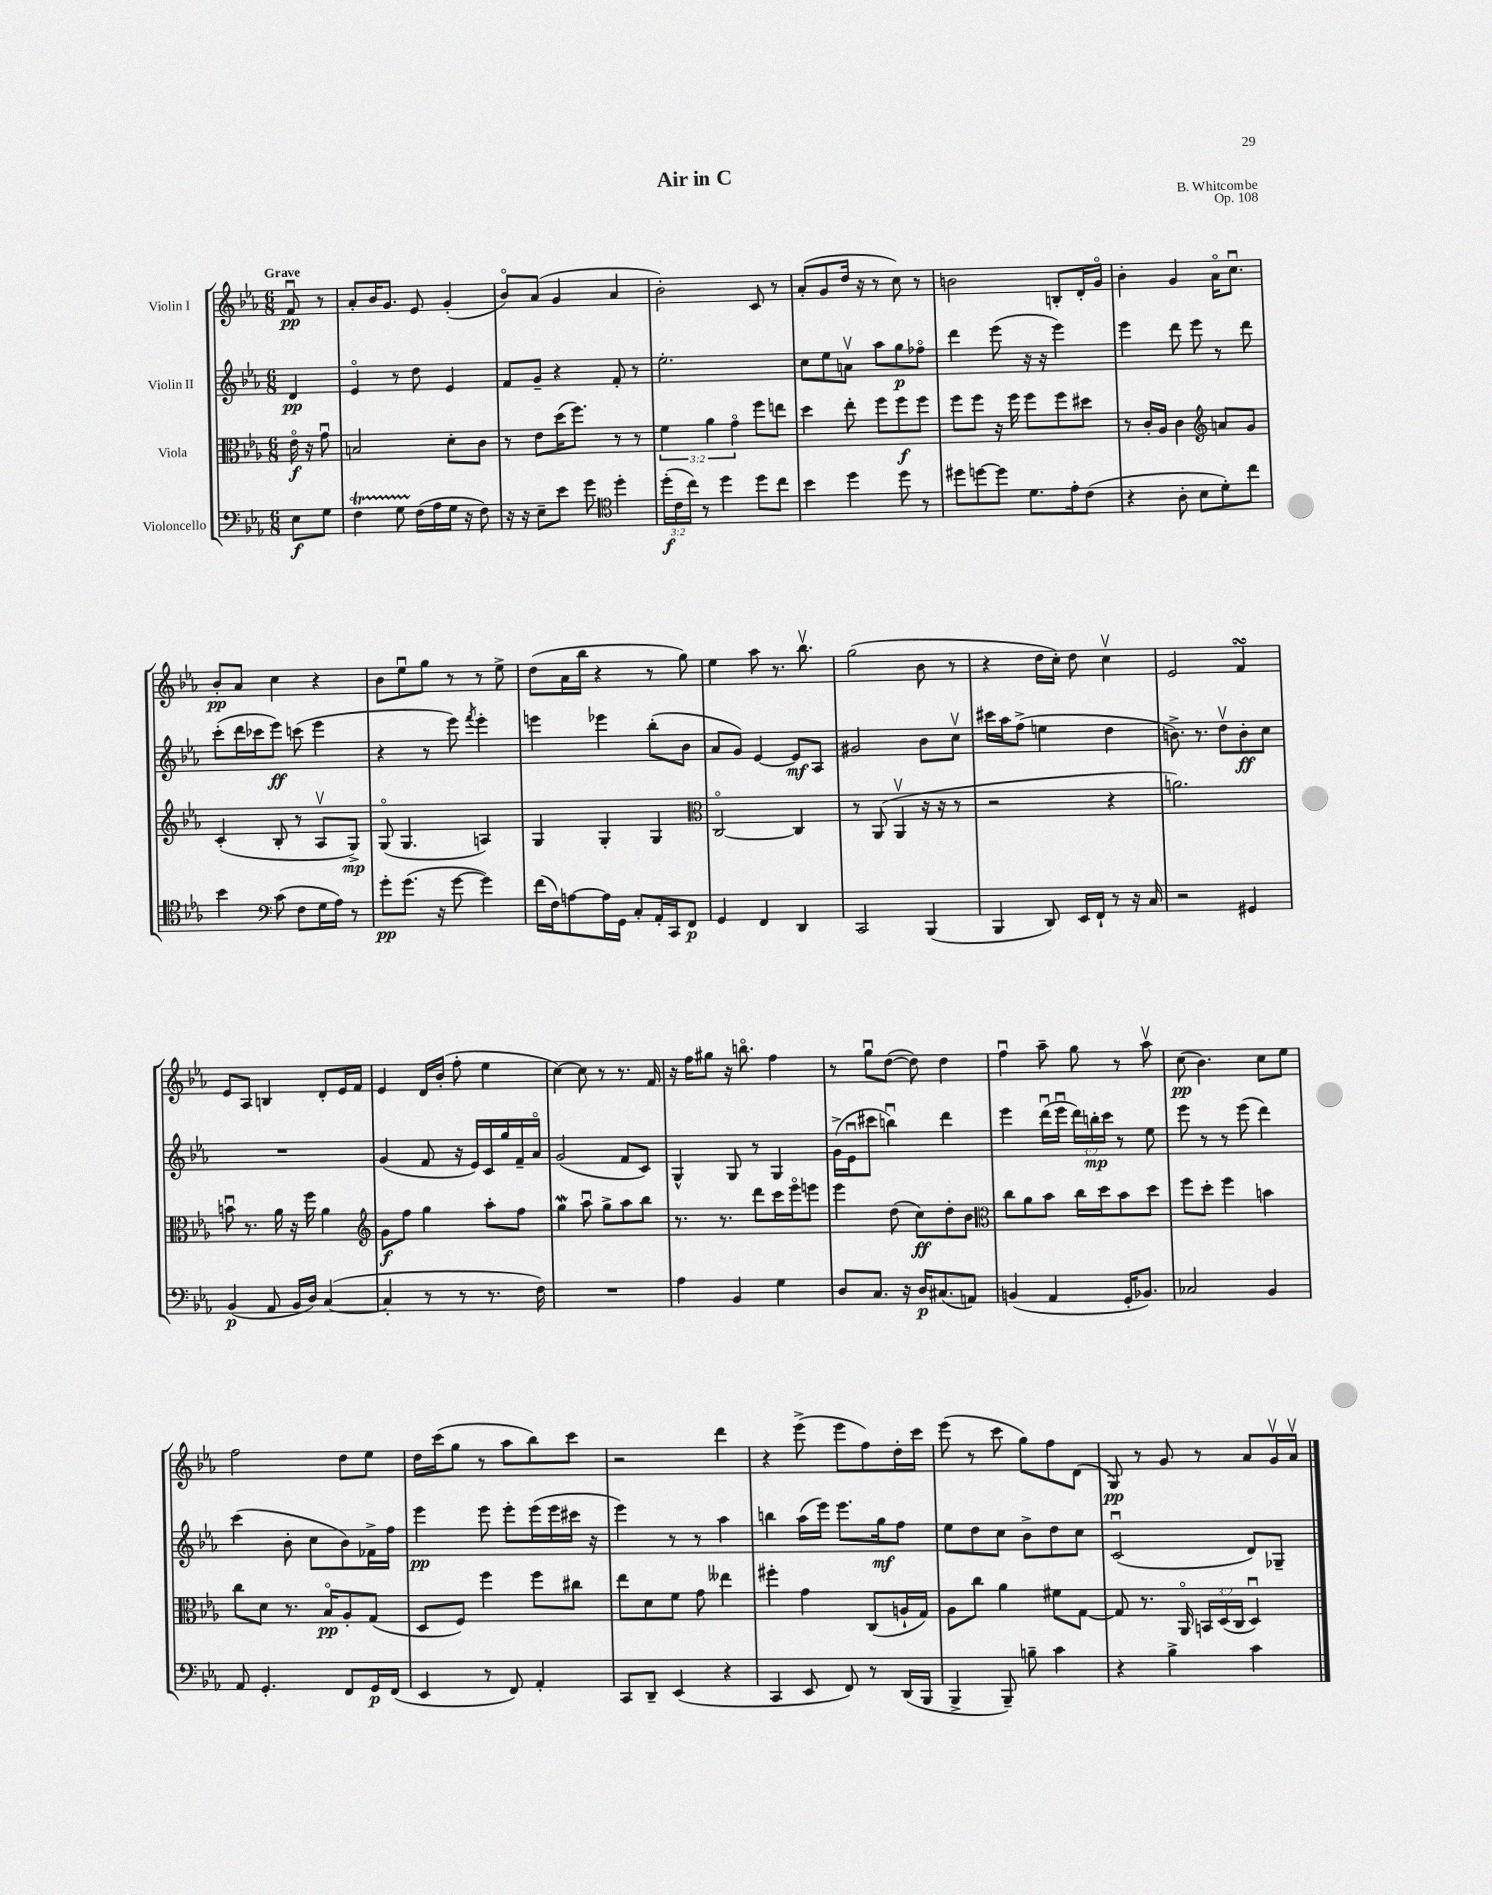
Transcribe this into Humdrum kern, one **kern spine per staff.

**kern	**dynam	**kern	**dynam	**kern	**dynam	**kern	**dynam
*part4	*part4	*part3	*part3	*part2	*part2	*part1	*part1
*staff4	*staff4	*staff3	*staff3	*staff2	*staff2	*staff1	*staff1
*I"Violoncello	*	*I"Viola	*	*I"Violin II	*	*I"Violin I	*
*clefF4	*	*clefC3	*	*clefG2	*	*clefG2	*
*k[b-e-a-]	*	*k[b-e-a-]	*	*k[b-e-a-]	*	*k[b-e-a-]	*
*M6/8	*	*M6/8	*	*M6/8	*	*M6/8	*
=	=	=	=	=	=	=	=
!	!	!	!	!	!	!LO:TX:a:B:t=Grave	!
8E-\L	f	16e-\	f	4d/	pp	8fu/	pp
.	.	16r	.	.	.	.	.
8G\J	.	8gu\	.	.	.	8r	.
=1	=1	=1	=1	=1	=1	=1	=1
4FT\	.	2Bn/	.	4e-/	.	8a-'/L	.
.	.	.	.	.	.	16b-/K	.
.	.	.	.	.	.	8.g/J	.
8GTTT\	.	.	.	8r	.	.	.
(16F\LL	.	.	.	8dd\	.	8e-/	.
16A-\	.	.	.	.	.	.	.
16G\JJ	.	8d'\L	.	4e-/	.	(4g'/	.
16r	.	.	.	.	.	.	.
8F\)	.	8c\J	.	.	.	.	.
=2	=2	=2	=2	=2	=2	=2	=2
16r	.	8r	.	8f/L	.	8b-/L)	.
16r	.	.	.	.	.	.	.
8E-~\L	.	8e-\L	.	8g~/J	.	(8a-/J	.
8e-\J	.	(16dd\K	.	4r	.	4g/	.
.	.	8.ff\J)	.	.	.	.	.
8g\	.	.	.	.	.	.	.
*clefC4	*	*	*	*	*	*	*
4dd'\	.	8r	.	8f'/	.	4a-/	.
.	.	8r	.	8r	.	.	.
=3	=3	=3	=3	=3	=3	=3	=3
(24dd'\LL	f	6f\	.	2.ee-'\	.	2b-'\)	.
24c\	.	.	.	.	.	.	.
24cc\JJ)	.	.	.	.	.	.	.
8r	.	.	.	.	.	.	.
.	.	6a-\	.	.	.	.	.
4dd\	.	.	.	.	.	.	.
.	.	6g\	.	.	.	.	.
8dd\L	.	8ff\L	.	.	.	8c/	.
8cc\J	.	8een\J	.	.	.	8r	.
=4	=4	=4	=4	=4	=4	=4	=4
4b-\	.	4dd\	.	8cc\L	.	(8a-'/L	.
.	.	.	.	8ee-\	.	8g/	.
4dd\	.	8ee-'\	.	8anv\J	.	16dd/Jk	.
.	.	.	.	.	.	16r	.
.	.	8ff\L	.	8aa-\L	.	8r	.
8dd\	.	8ff\	f	8gg\	p	8cc\)	.
8r	.	8ff\J	.	8ff-X\J	.	8r	.
=5	=5	=5	=5	=5	=5	=5	=5
8dd#X\L	.	8ff\L	.	4ddd\	.	2bn\	.
[8ddn\	.	8ff\J	.	.	.	.	.
8dd\J]	.	16r	.	(8eee-\	.	.	.
.	.	16ff\	.	.	.	.	.
8.d\L	.	8ff\L	.	16r	.	.	.
.	.	.	.	16r	.	.	.
.	.	8ff\	.	4eee-\)	.	8Bn'/L	.
16e-'\k	.	.	.	.	.	.	.
(8c\J	.	8dd#X\J	.	.	.	16d'/L	.
.	.	.	.	.	.	16g/JJ	.
=6	=6	=6	=6	=6	=6	=6	=6
4r	.	8r	.	4eee-\	.	4b-'\	.
.	.	16c'/LL	.	.	.	.	.
.	.	16A-/JJ	.	.	.	.	.
8A-'\	.	4c\	.	8ddd\	.	4g/	.
8B-\L	.	.	.	8eee-\	.	.	.
*	*	*clefG2	*	*	*	*	*
8d'\)	.	8an/L	.	8r	.	16a-\KL	.
.	.	.	.	.	.	8.ccu\J	.
8cc\J	.	8g/J	.	8ddd\	.	.	.
!!LO:LB:g=z
=7	=7	=7	=7	=7	=7	=7	=7
4b-\	.	(4c'/	.	(8ccc'\L	.	8b-'/L	pp
.	.	.	.	16ddd\L	.	8a-/J	.
.	.	.	.	16ccc-X\J	.	.	.
*clefF4	*	*	*	*	*	*	*
(8c\	.	8B-'/	.	8eee-\J)	ff	4cc\	.
8F\L	.	8r	.	(8cccn\	.	.	.
16G\L	.	8A-v/L	.	4eee-\	.	4r	.
16A-\JJ)	.	.	.	.	.	.	.
8r	.	8G^/J)	mp	.	.	.	.
=8	=8	=8	=8	=8	=8	=8	=8
8g'\L	pp	(8G/	.	4r	.	8b-\L	.
(8.g\J	.	4.G/	.	.	.	8ee-u\	.
.	.	.	.	8r	.	8gg\J	.
16r	.	.	.	.	.	.	.
[8g\	.	.	.	8eee-\)	.	8r	.
.	.	.	.	8qfff/	.	.	.
4g\])	.	4An/)	.	4eee-'\	.	8r	.
.	.	.	.	.	.	8ee-^\	.
=9	=9	=9	=9	=9	=9	=9	=9
(16f\LL	.	4G/	.	4eeen\	.	(8dd\L	.
16F\J)	.	.	.	.	.	.	.
[8An\	.	.	.	.	.	16a-\L	.
.	.	.	.	.	.	16bb-\JJ	.
16A\L]	.	4G'/	.	4eee-X\	.	4r	.
16GG\JJ	.	.	.	.	.	.	.
8C'/L	.	.	.	.	.	.	.
16AA-'/L	.	4G/	.	(8bb-'\L	.	8r	.
16CC/J	.	.	.	.	.	.	.
8FF/J	p	.	.	8b-\J	.	8gg\)	.
=10	=10	=10	=10	=10	=10	=10	=10
*	*	*clefC3	*	*	*	*	*
4GG/	.	[2C/	.	8a-/L	.	4ee-\	.
.	.	.	.	8g/J)	.	.	.
4FF/	.	.	.	[4e-/	.	8aa-\	.
.	.	.	.	.	.	8.r	.
4DD/	.	4C/]	.	8e-/L]	mf	.	.
.	.	.	.	.	.	8.bb-v\	.
.	.	.	.	8A-/J	.	.	.
=11	=11	=11	=11	=11	=11	=11	=11
2CC/	.	8r	.	2g#X/	.	(2gg\	.
.	.	(8AA-/	.	.	.	.	.
.	.	4AA-v/	.	.	.	.	.
(4BBB-/	.	16r	.	8b-\L	.	8b-\	.
.	.	16r	.	.	.	.	.
.	.	8r	.	8ccv\J	.	8r	.
=12	=12	=12	=12	=12	=12	=12	=12
4BBB-/	.	2r	.	16ccc#X\LL	.	4r	.
.	.	.	.	16aa-\J	.	.	.
.	.	.	.	(8ff^\J	.	.	.
8DD/)	.	.	.	4een\	.	16dd\LL	.
.	.	.	.	.	.	16cc'\JJ)	.
16EE-/LL	.	.	.	.	.	8dd\	.
16FF`/JJ	.	.	.	.	.	.	.
8r	.	4r	.	4dd\	.	4ccv\	.
16r	.	.	.	.	.	.	.
16C/	.	.	.	.	.	.	.
=13	=13	=13	=13	=13	=13	=13	=13
2r	.	2.an\)	.	8.bn^\)	.	2e-/	.
.	.	.	.	8.r	.	.	.
.	.	.	.	8ddv\L	.	.	.
4GG#X/	.	.	.	8b'\	ff	4fsSSS/	.
.	.	.	.	8cc\J	.	.	.
!!LO:LB:g=z
=14	=14	=14	=14	=14	=14	=14	=14
(4BB-/	p	8bnu\	.	2.r	.	8e-/L	.
.	.	8.r	.	.	.	8A-/J	.
8AA-/	.	.	.	.	.	4Bn/	.
.	.	16a-\	.	.	.	.	.
16BB-/LL	.	16r	.	.	.	.	.
16D/JJ)	.	16ff\	.	.	.	.	.
([4C/	.	4a-\	.	.	.	8d'/L	.
.	.	.	.	.	.	16e-/L	.
.	.	.	.	.	.	16f/JJ	.
=15	=15	=15	=15	=15	=15	=15	=15
*	*	*clefG2	*	*	*	*	*
4C'/]	.	8g\L	f	(4g/	.	4e-/	.
.	.	8ff\J	.	.	.	.	.
8r	.	4gg\	.	8f/	.	16d/LL	.
.	.	.	.	.	.	(16b-'/JJ	.
8r	.	.	.	16r	.	8ff'\	.
.	.	.	.	16e-/LL)	.	.	.
8.r	.	8aa-'\L	.	16c/	.	4ee-\	.
.	.	.	.	16gg/	.	.	.
.	.	8ff\J	.	16f~/	.	.	.
16F\)	.	.	.	16a-/JJ	.	.	.
=16	=16	=16	=16	=16	=16	=16	=16
2.r	.	4ggW\	.	(2g/	.	[4cc\)	.
.	.	8aa-u\	.	.	.	8cc\]	.
.	.	8gg^\L	.	.	.	8r	.
.	.	8aa-\	.	8f/L	.	8.r	.
.	.	8bb-\J	.	8c/J)	.	.	.
.	.	.	.	.	.	16f/	.
=17	=17	=17	=17	=17	=17	=17	=17
4A-\	.	8.r	.	4G^^/	.	16r	.
.	.	.	.	.	.	16ff\KL	.
.	.	.	.	.	.	8gg#X\J	.
.	.	8.r	.	.	.	.	.
4BB-/	.	.	.	8G/	.	16r	.
.	.	.	.	.	.	8.bbn\	.
.	.	8ddd\L	.	8r	.	.	.
4G\	.	16ccc\L	.	4G/	.	4ff\	.
.	.	16eee-\J	.	.	.	.	.
.	.	8eeen\J	.	.	.	.	.
=18	=18	=18	=18	=18	=18	=18	=18
8D/L	.	4eee-\	.	(16g^\LL	.	8r	.
.	.	.	.	16e-u\J	.	.	.
8.C/J	.	.	.	8ccc#X\J	.	8ggu\L	.
.	.	(8dd\	.	4bbnu\)	.	([8dd\J	.
16r	.	.	.	.	.	.	.
16D/KL	p	8cc\L)	ff	.	.	8dd\])	.
(8.C#X/	.	.	.	.	.	.	.
.	.	8dd'\	.	4ddd\	.	4dd\	.
8AAn/J)	.	8b-\J	.	.	.	.	.
=19	=19	=19	=19	=19	=19	=19	=19
*	*	*clefC3	*	*	*	*	*
(4BBn/	.	8cc\L	.	4eee-\	.	4ffu\	.
.	.	8a-\	.	.	.	.	.
4AA-/	.	8b-\J	.	(16dddu\LL	.	8aa-~\	.
.	.	.	.	16eee-u\JJ	.	.	.
.	.	16cc\LL	.	24ddd\LL)	.	8gg\	.
.	.	.	.	24bbn'\	mp	.	.
.	.	16dd\J	.	.	.	.	.
.	.	.	.	24ccc\JJ	.	.	.
16GG'/KL	.	8b-\	.	8r	.	8r	.
8.BB-X/J)	.	.	.	.	.	.	.
.	.	8dd\J	.	8ee-\	.	8aa-v\	.
=20	=20	=20	=20	=20	=20	=20	=20
2C-X/	.	8ff\L	.	8eee-\	.	(8cc\	pp
.	.	8dd'\J	.	8r	.	4.b-\)	.
.	.	4ff\	.	8r	.	.	.
.	.	.	.	(8eee-\	.	.	.
4BB-/	.	4bn\	.	4ddd\)	.	8cc\L	.
.	.	.	.	.	.	8ee-\J	.
!!LO:LB:g=z
=21	=21	=21	=21	=21	=21	=21	=21
8AA-/	.	8cc\L	.	(4ccc\	.	2ff\	.
4.GG'/	.	8d\J	.	.	.	.	.
.	.	8.r	.	8b-'\	.	.	.
.	.	.	.	8cc\L	.	.	.
.	.	16B-/KL	pp	.	.	.	.
8FF/L	.	8A-'/	.	8b-\)	.	8dd\L	.
16GG/L	p	(8G/J	.	16f-X^\L	.	8ee-\J	.
(16FF/JJ	.	.	.	16ff\JJ	.	.	.
=22	=22	=22	=22	=22	=22	=22	=22
4EE-/	.	8D/L	.	4eee-\	pp	16dd\LL	.
.	.	.	.	.	.	(16ccc\J	.
.	.	8F/J)	.	.	.	8gg\J	.
8r	.	4ff\	.	8eee-\	.	8r	.
8FF/)	.	.	.	8eee-'\L	.	8aa-\L	.
4AA-'/	.	8ff\L	.	(16eee-\L	.	8bb-\)	.
.	.	.	.	16eee-\	.	.	.
.	.	8cc#X\J	.	16ccc#X\JJ	.	8ccc\J	.
.	.	.	.	16r	.	.	.
=23	=23	=23	=23	=23	=23	=23	=23
8CC/L	.	8ee-\L	.	4eee-\)	.	2r	.
8DD~/J	.	8d\	.	.	.	.	.
(4EE-/	.	8f\J	.	8r	.	.	.
.	.	8g\	.	8r	.	.	.
4r	.	4ee--X\	.	4aa-\	.	4ddd\	.
=24	=24	=24	=24	=24	=24	=24	=24
4CC/	.	4ff#X'\	.	4bbn\	.	4r	.
8EE-/	.	4g\	.	(16aa-\LL	.	(8eee-^\	.
.	.	.	.	16eee-\JJ)	.	.	.
8FF/)	.	.	.	8.eee-\L	.	8eee-\L	.
8r	.	(8C/L	.	.	.	8ff\)	.
.	.	.	.	16gg\k	mf	.	.
(16DD/LL	.	16An`/L	.	8ff\J	.	16dd'\L	.
16BBB-/JJ	.	16G/JJ)	.	.	.	16ccc\JJ	.
=25	=25	=25	=25	=25	=25	=25	=25
4BBB-^/	.	8A-\L	.	8ee-\L	.	(8eee-\	.
.	.	8cc\J	.	8dd\	.	8r	.
8BBB-~/)	.	4a-\	.	8cc\J	.	8ccc\	.
8Bn~\	.	.	.	8b-^\L	.	8gg\L)	.
4c\	.	8f#X\L	.	8dd\	.	8ff\	.
.	.	[8G\J	.	8cc\J	.	(8d\J	.
=26	=26	=26	=26	=26	=26	=26	=26
4r	.	8G/]	.	(2cu/	.	8G/)	pp
.	.	8.r	.	.	.	8r	.
4B-^\	.	.	.	.	.	8g/	.
.	.	16AA-/	.	.	.	.	.
.	.	24BBn/LL	.	.	.	8r	.
.	.	(24D/	.	.	.	.	.
.	.	24C/JJ	.	.	.	.	.
4c\	.	4Du/)	.	8d/L)	.	8a-/L	.
.	.	.	.	8G-X~/J	.	16gv/L	.
.	.	.	.	.	.	16a-v/JJ	.
==	==	==	==	==	==	==	==
*-	*-	*-	*-	*-	*-	*-	*-
